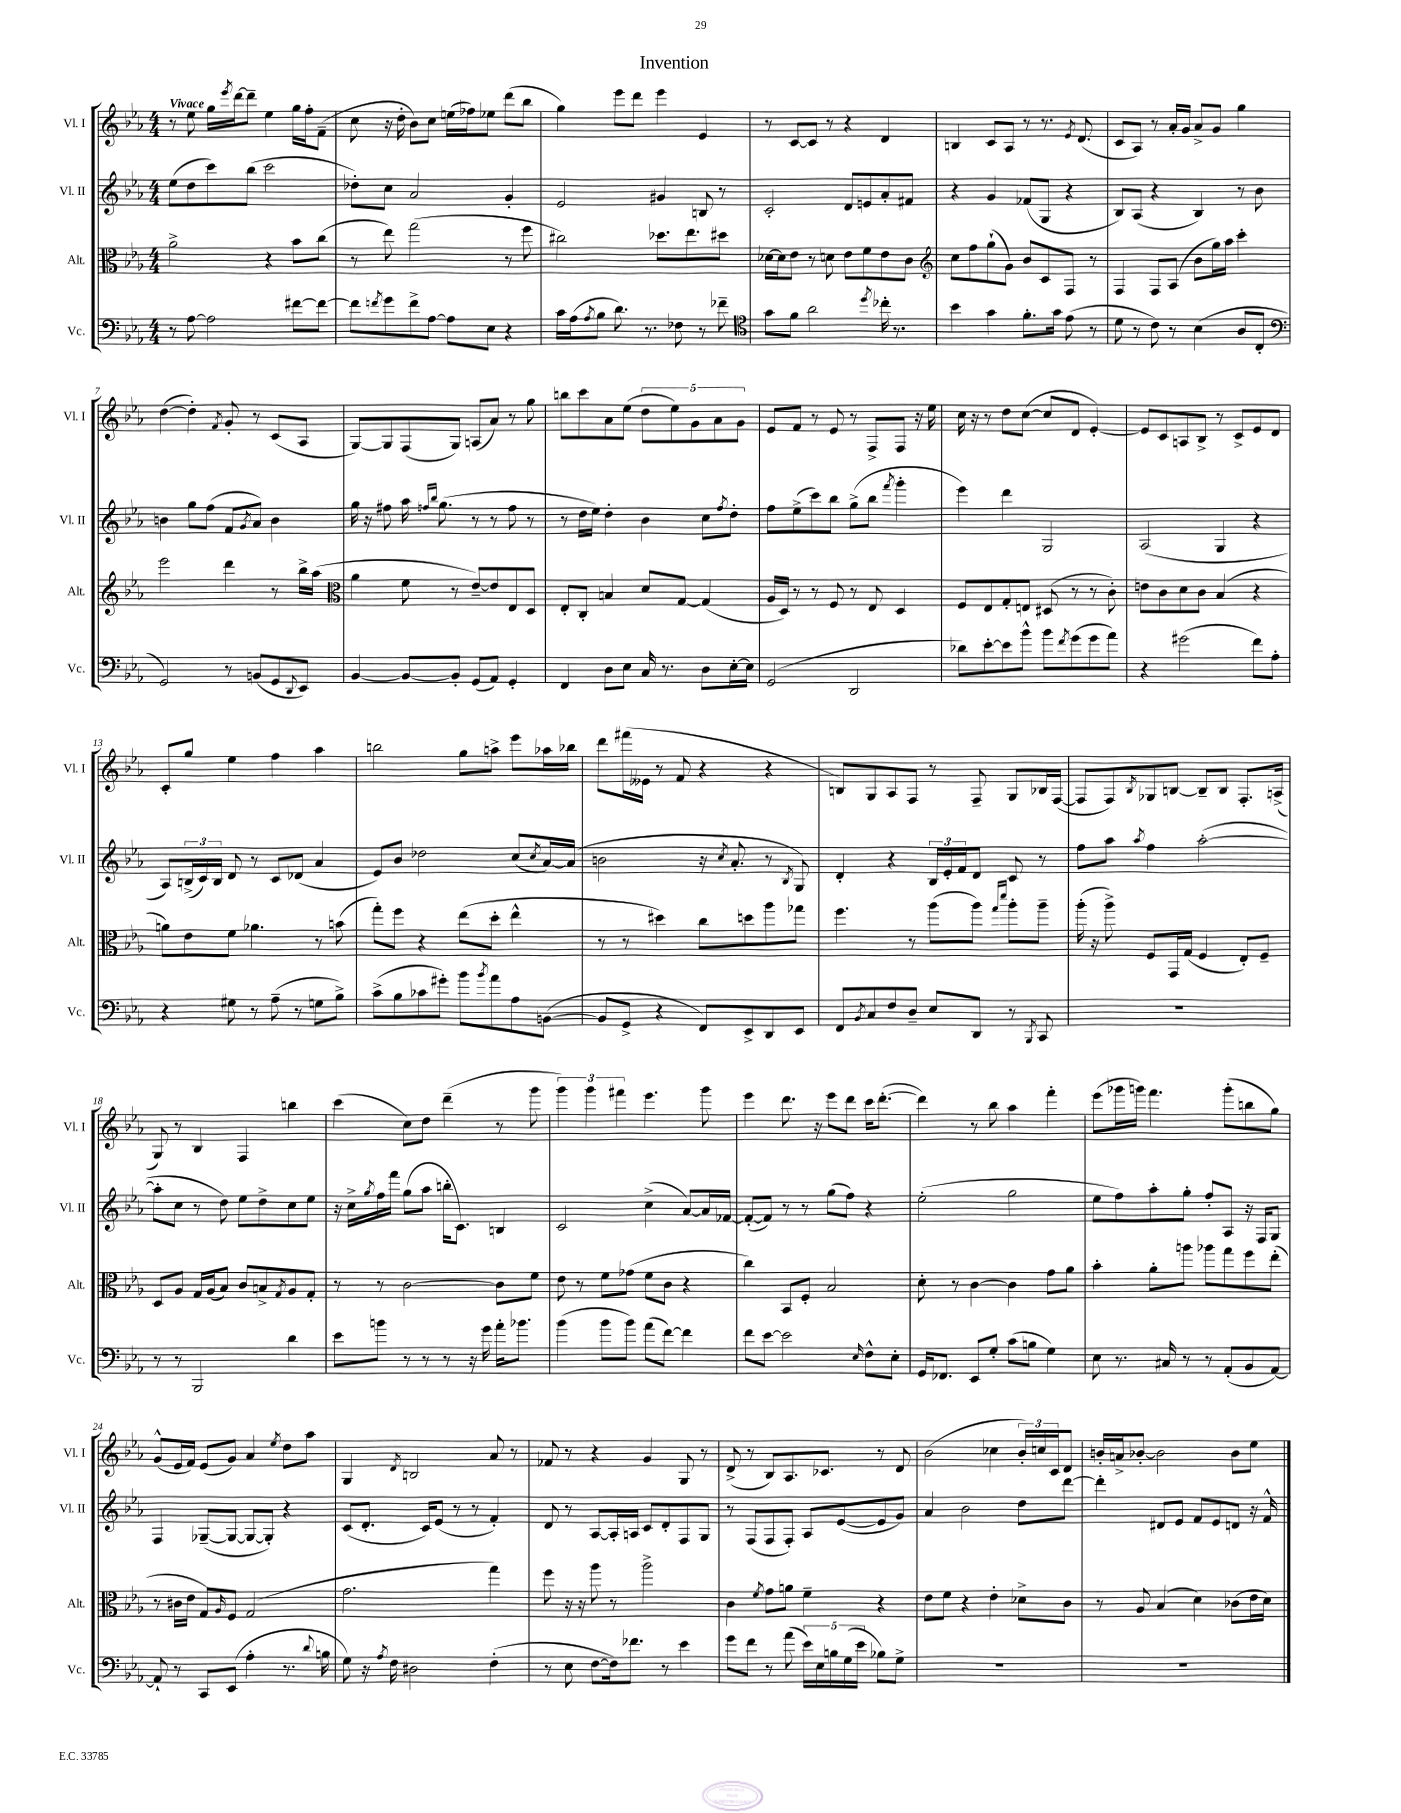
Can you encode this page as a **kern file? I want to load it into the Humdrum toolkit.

**kern	**kern	**kern	**kern
*part4	*part3	*part2	*part1
*staff4	*staff3	*staff2	*staff1
*I"Vc.	*I"Alt.	*I"Vl. II	*I"Vl. I
*I'Vc.	*I'Alt.	*I'Vl. II	*I'Vl. I
*clefF4	*clefC3	*clefG2	*clefG2
*k[b-e-a-]	*k[b-e-a-]	*k[b-e-a-]	*k[b-e-a-]
*M4/4	*M4/4	*M4/4	*M4/4
=1	=1	=1	=1
!	!	!	!LO:TX:a:B:t=Vivace
8r	2a-^\	(8ee-\L	8r
[8A-\	.	8dd\	8ee-\
2A-\]	.	8ccc\)	16gg\LL
.	.	.	8qeee-/
.	.	.	[16ddd\J
.	.	(8bb-\J	8ddd~\J]
.	4r	2ccc\	4ee-\
[8f#X\L	8b-\L	.	16gg\LL
.	.	.	16ff'\J
8f#\J_	(8cc\J	.	(8f~\J
=2	=2	=2	=2
8f#\L]	8r	8dd-X'\L)	8cc\
8qfn/	.	.	.
8g\	8ee-\)	8cc\J	16r
.	.	.	16dd'\
8f^\	(2gg\	2a-/	8b-\L)
[8A-\J	.	.	8cc\J
8A-\L]	.	.	(16een\LL
.	.	.	16ff-X\J)
8E-\J	.	.	8ee-X\J
4r	8r	4g'/	(8ddd\L
.	8ff\	.	8bb-\J
=3	=3	=3	=3
16c\LL	2cc#X\)	2e-/	4gg\)
(16A-\J	.	.	.
8qA-/	.	.	.
8B-\J	.	.	.
8.d\)	.	.	8eee-\L
.	.	.	8ddd\J
8.r	.	.	.
.	8.dd-X\L	4g#X/	4eee-\
8F-X\	.	.	.
.	8.ee-\	.	.
8r	.	8Bn/	4e-/
8f-X~\	8dd#X\J	8r	.
=4	=4	=4	=4
*clefC4	*	*	*
8g\L	[16d-X\LL	2c'/	8r
.	16d-\J]	.	.
8f\J	8e-\J	.	[8c/L
2a-\	8r	.	8c/J]
.	8dn\	.	8r
.	8e-\L	8d/L	4r
.	8f\	8en/	.
8qdd/	.	.	.
16cc-X'\	8e-\	8a-'/	4d/
8.r	.	.	.
.	8c\J	8f#X/J	.
=5	=5	=5	=5
*	*clefG2	*	*
4b-\	8cc\L	4r	4Bn/
.	8ff\	.	.
4g\	(8gg`\	4g/	8c/L
.	8g\J)	.	8A-/J
8.f'\L	8b-/L	(8f-X/L	8r
.	8c/	8G/J	8.r
16g\Jk	.	.	.
(8e-\	8F/J	4r	.
.	.	.	8qe-/
.	.	.	(8.d/
8r	8r	.	.
=6	=6	=6	=6
8d\	4F/	8B-/L)	8c/L
8r	.	(8A-/J	8A-/J)
8c\)	8F/L	4r	8r
8r	(8A-/J	.	16a-'/LL
.	.	.	16g/JJ
(4B-\	8b-\L	4B-/)	8a-^/L
.	16gg\L)	.	8g/J
.	16aa-\JJ	.	.
8A-/L	4ccc'\	8r	4gg\
8C'/J	.	8b-\	.
!!LO:LB:g=z
=7	=7	=7	=7
*clefF4	*	*	*
2GG/)	2eee-\	4bn\	([4dd\
.	.	8gg\L	4dd'\])
.	.	(8ff\J	.
.	.	.	8qf/
8r	4ddd\	8f/L	8g'/
.	.	8qg/	.
(8BBn/L	.	8a-/J)	8r
8GG/	8r	4b\	(8c/L
8qqDD/	.	.	.
8EE-/J)	16bb-^\LL	.	8A-/J
.	(16aa-\JJ	.	.
=8	=8	=8	=8
*	*clefC3	*	*
[4BB-/	4a-\	16gg\	[8G/L)
.	.	16r	.
.	.	8ff#X\	8G/]
8BB-/L_	8f\	16aa-\	(8F/
.	.	16qqffn/LL	.
.	.	16qqbb-/JJ	.
.	.	(8.gg\	.
8BB-'/J]	8r	.	8G/J)
(8GG/L	[8e-~/L)	8r	(8An/L
8AA-/J)	8e-/]	8r	8a-/J)
4GG'/	8E-/	8ff\	8r
.	8D/J	8r	8gg\
=9	=9	=9	=9
4FF/	8E-'/L	8r	8bbn\L
.	8C'/J	16dd\LL	8ccc\
.	.	16ee-\JJ)	.
8D\L	4Bn/	4dd'\	8a-\
8E-\J	.	.	(8ee-\J
16C/	8d/L	4b-\	10dd\L
8.r	.	.	.
.	.	.	10ee-\)
.	[8G/J	.	.
.	.	.	10g\
8D\L	(4G/]	8cc\L	.
.	.	.	10a-\
.	.	8qff/	.
[16E-'\L	.	8dd'\J	.
.	.	.	10g\J
16E-\JJ]	.	.	.
=10	=10	=10	=10
(2GG/	16A-/LL	8ff\L	8e-/L
.	16D/JJ)	.	.
.	8r	(8ee-^\	8f/J
.	8r	8ccc\)	8r
.	8F/	8bb-\J	8e-/
2DD/	8r	(8gg^\L	8r
.	8E-/	8bb-\J	8F^/L
.	.	8qfff/	.
.	4D/	4ggg'\	8F/J
.	.	.	16r
.	.	.	16ee-\
=11	=11	=11	=11
8d-X\L)	8F/L	4eee-\)	16cc\
.	.	.	16r
[8e-'\	8E-/	.	8r
8e-\]	8G'/	4ddd\	8dd\L
8b-^^\J	8En/J	.	([8cc\J
8b-\L	(8D#X/	2G/	8cc/L]
8qf/	.	.	.
(8g\	8r	.	8d/J
8g\	8r	.	[4e-'/)
8a-\J)	8c'\)	.	.
=12	=12	=12	=12
4r	8en\L	(2A-/	8e-/L]
.	8c\	.	8c/
(2g#X\	8d\	.	8An/
.	8c\J	.	8B-^/J
.	(4B-/	4G/	8r
.	.	.	8c^/L
8f\L)	4r	4r	8e-/
8A-'\J	.	.	8d/J
!!LO:LB:g=z
=13	=13	=13	=13
4r	8an\L)	8A-/L)	8c'/L
.	8e-\	(24Bn^/L	8gg/J
.	.	24c/)	.
.	.	24B/JJ	.
8G#X\	8f\J	8d/	4ee-\
8r	4.a-X\	8r	.
(8A-~\	.	8c/L	4ff\
8r	.	(8d-X/J	.
8Gn\L	8r	4a-/	4aa-\
8B-^\J)	(8bn\	.	.
=14	=14	=14	=14
(8c^\L	8gg'\L)	8e-/L)	2bbn\
8B-\	8ff\J	8b-/J	.
8c-X\	4r	2dd-X\	.
8g#X'\J)	.	.	.
8b-\L	(8ee-\L	.	8gg\L
8qb-/	.	.	.
8a-\	8dd'\J	.	8aan^\J
8A-\	4ee-^^\	(8cc/L	8eee-\L
.	.	8qcc/	.
([8BBn\J	.	[16a-/L)	16aa-X\L
.	.	(16a-/JJ]	16bb-X\JJ
=15	=15	=15	=15
8BB/L]	8r	2bn\	8ddd\L
8GG^/J	8r	.	(16fff#X\L
.	.	.	16e--X\JJ
4r	4dd#X\)	.	8r
.	.	.	8f/
8FF/L)	8cc\L	16r	4r
.	.	8qcc/	.
.	.	8.a-'/	.
8EE-^/	8ddn\	.	.
8DD/	8aa-\	8r	4r
.	.	8qB-/	.
8EE-/J	8gg-X\J	8G/)	.
=16	=16	=16	=16
8FF/L	4.ff\	4d'/	8Bn/L)
8qBB-/	.	.	.
8C/	.	.	8G/
8F/	.	4r	8A-/
8D~/J	8r	.	8F/J
8E-/L	(8aa-\L	24B-/LL	8r
.	.	24e-'/	.
.	.	24f/J	.
8DD/J	8aa-\J)	8d/J	8F~/
.	16qqgg/LL	.	.
.	16qqddd/JJ	.	.
8r	8aa-'\L	8c/	8G/L
8qBBB-/	.	.	.
8CC/	8aa-~\J	8r	16B-X/L
.	.	.	([16F/JJ
=17	=17	=17	=17
1r	(16aa-'\	8ff\L	8F/L]
.	16r	.	.
.	8aa-^\)	8aa-\J	8F/)
.	.	8qaa-/	8qB-/
.	8F/L	4ff\	8G-X/
.	16GG/L	.	[8Bn/J
.	(16G/JJ	.	.
.	4F/	([2aa-'\	8B~/L]
.	.	.	8B/J
.	8E-'/L)	.	8.F'/L
.	8F~/J	.	.
.	.	.	(16An^/Jk
!!LO:LB:g=z
=18	=18	=18	=18
8r	8D/L	8aa-'\L]	8G/)
8r	8A-/J	8cc\J	8r
2BBB-/	16G/LL	8r	4B-/
.	(16A-/J	.	.
.	8B-/J)	8dd\)	.
.	8c/L	8ee-\L	4F/
.	8Bn^/	8dd^\	.
.	8qG/	.	.
4d\	8A-/	8cc\	4bbn\
.	8G'/J	8ee-\J	.
=19	=19	=19	=19
8e-\L	8r	16r	(4ccc\
.	.	16cc^\LL	.
.	.	8qgg/	.
8bn\J	8r	16ff\	.
.	.	16fff\JJ	.
8r	[2c\	(8gg\L	8cc\L)
8r	.	8aa-\J	8dd\J
8r	.	16bbn'\KL	(4ddd~\
.	.	8.c\J)	.
16r	.	.	.
16g\	.	.	.
16a-'\KL	8c\L]	4Bn/	8r
8.b-X\J	.	.	.
.	8f\J	.	8ggg\
=20	=20	=20	=20
(4b-\	8e-\	2c/	6ggg\)
.	8r	.	.
.	.	.	6ggg\
8b-\L	8f\L	.	.
.	.	.	6fff#X\
8b-\J)	(8g-X\J	.	.
(8a-\L	8f\L	(4cc^\	4.eee-\
[8f\J)	8c\J	.	.
4f\]	4r	[8a-/L)	.
.	.	16a-/L]	8ggg\
.	.	[16f-X/JJ	.
=21	=21	=21	=21
8f\L	4cc\)	(8f-'/L_	4eee-\
[8e-\J	.	8f-/J])	.
2e-\]	8BB-/L	8r	8.ddd\
.	8F'/J	8r	.
.	.	.	16r
.	2B-/	(8gg\L	8eee-\L
.	.	8ff\J)	8ddd\J
16qqE-/	.	.	.
8F^^\L	.	4r	16ccc\KL
.	.	.	([8.ddd'\J
8E-'\J	.	.	.
=22	=22	=22	=22
16GG/KL	8d'\	(2ee-'\	4ddd\])
8.FF-X/J	.	.	.
.	8r	.	.
8EE-/L	[4c\	.	8r
8G'/J	.	.	8bb-\
(8c\L	4c\]	2gg\	4aa-\
8Bn\J	.	.	.
4G\)	8g\L	.	4fff'\
.	8a-\J	.	.
=23	=23	=23	=23
8E-\	4b-'\	8ee-\L	(8eee-\L
8.r	.	8ff\)	16ggg-X\L
.	.	.	16gggn\JJ)
.	8a-'\L	8aa-'\	4.fff\
16C#X/	.	.	.
8r	8aan\J	8gg'\J	.
8r	8aa-X\L	8ff'/L	.
(8AA-'/L	8gg\	8A-/J	(8ggg'\L
8BB-/	8ff\	16r	8bbn\
.	.	16F/KL	.
[8AA-/J)	(8ee-'\J	8G/J	8gg\J)
!!LO:LB:g=z
=24	=24	=24	=24
8AA-`/]	8r	4F/	(8g^^/L
8r	16c#X\LL	.	16e-/L
.	16e-\JJ	.	16f/JJ)
8CC/L	8G/L)	([8G-X~/L	(8e-/L
.	16qqA-/	.	.
(8EE-/J	8F/J	8G-/J_	8g/J)
4A-'\	(2G/	8G-/L_	4a-/
.	.	8G-'/J])	.
.	.	.	8qee-/
8.r	.	4r	8dd\L
.	.	.	8aa-\J
8qqd/	.	.	.
16Bn\	.	.	.
=25	=25	=25	=25
8G\)	2.g\	(8c/L	4G/
16r	.	8.d'/J	.
8qA-/	.	.	.
16F\	.	.	.
.	.	.	8qd/
2D#X\	.	.	2Bn/
.	.	16c/KL)	.
.	.	(8e-/J	.
.	.	8r	.
.	.	8r	.
(4F'\	4gg\)	4f'/)	8a-/
.	.	.	8r
=26	=26	=26	=26
8r	8ff\	8d/	8f-X/
8E-\	16r	8r	8r
.	16r	.	.
[8F\L	8aa-\	[8A-/L	4r
16F\k])	8r	16A-'/L]	.
8.f-X\J	.	16An/JJ	.
.	2aa-^\	8c/L	4g/
8r	.	8d'/	.
4e-\	.	8F/	8G/
.	.	8G/J	8r
=27	=27	=27	=27
8g\L	4c\	8r	(8d^/
8f\J	.	(8F/L	8r
.	8qf/	.	.
8r	8g\L	8F/	8B-/L)
(8a-\	8an\J	8F'/J)	8.A-/
20e-\LL)	4f~\	8A-/L	.
20E-\	.	.	.
.	.	.	8.c-X/J
20Bn\	.	.	.
.	.	([8e-/	.
(20G\	.	.	.
20e-\JJ	.	.	.
8B-X\L)	4r	8e-/]	8r
8G^\J	.	8g/J)	8d/
=28	=28	=28	=28
1r	8e-\L	4a-/	(2b-\
.	8f\J	.	.
.	4r	2b-\	.
.	4e-'\	.	4cc-X\
.	8d-X^\L	8dd\L	24b-'/LL)
.	.	.	24ccn/
.	.	.	24c/J
.	8c\J	[8ddd\J	8d/J
=29	=29	=29	=29
1r	8r	4ddd'\]	16bn'/LL
.	.	.	16an^/J
.	8A-/	.	[8b-X'/J
.	(4B-/	8d#X/L	2b-\]
.	.	8e-/J	.
.	4d\)	8f/L	.
.	.	8e-/	.
.	(8c-X\L	8dn/J	8b-\L
.	16e-\L	16r	8ee-\J
.	16d\JJ)	16f^^/	.
==	==	==	==
*-	*-	*-	*-
